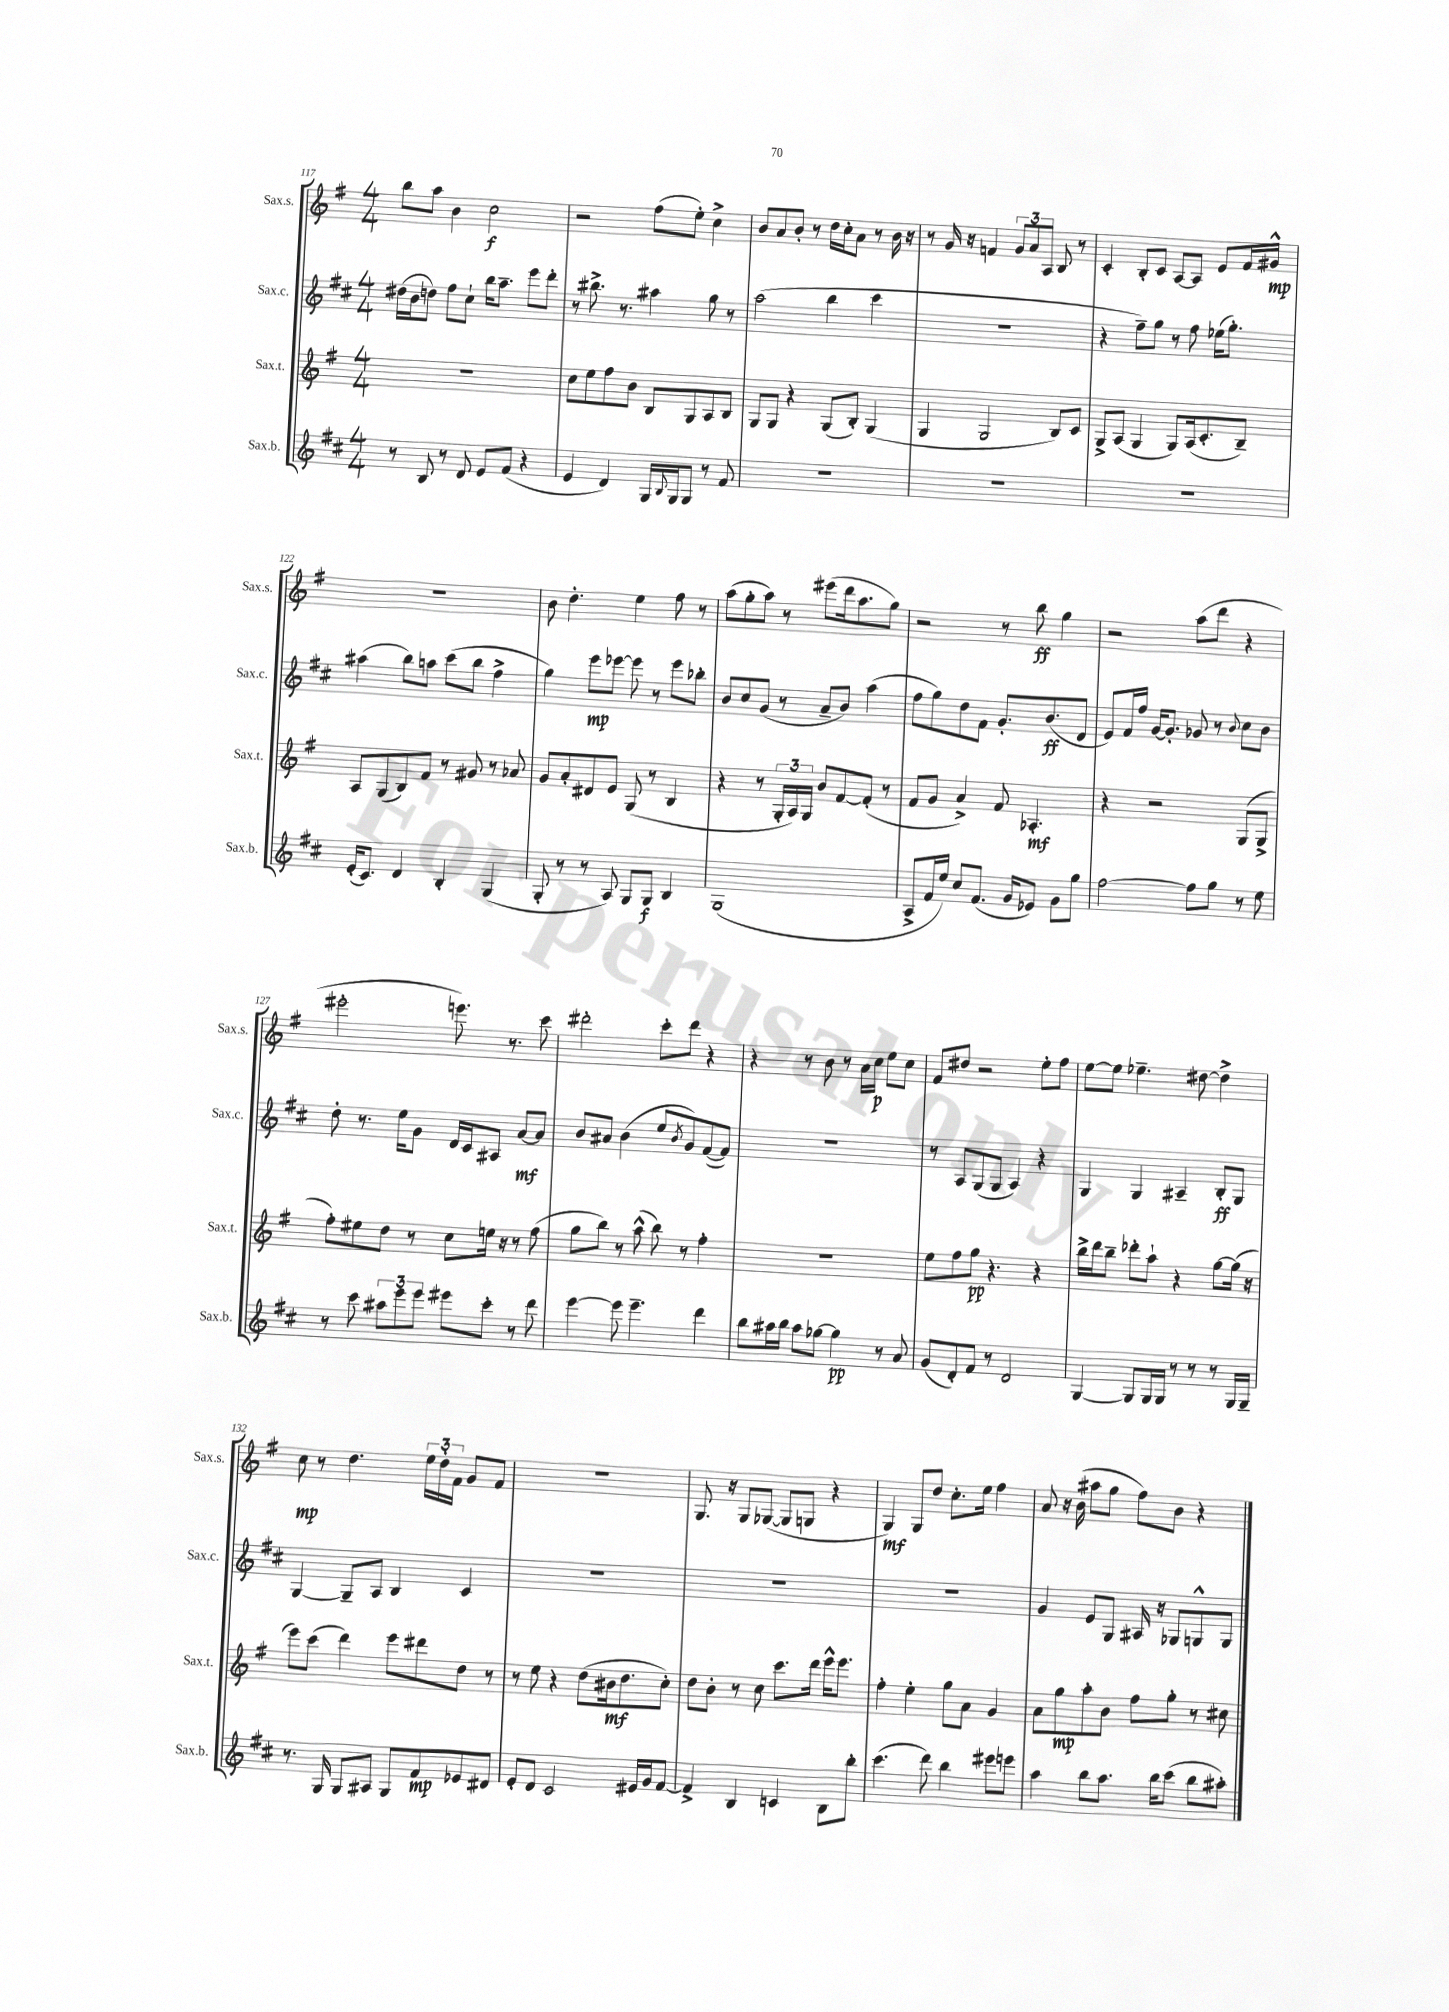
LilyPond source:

<<
\new StaffGroup <<
\new Staff = "s0" \with { instrumentName = "Sax.s." shortInstrumentName = "Sax.s." } {
    \clef treble \key g \major \numericTimeSignature \time 4/4
    b''8 a''8 b'4 c''2\f |
    r2 fis''8( e''8-.) c''4-> |
    b'8 a'8 b'8-. r8 d''16 c''16-. a'8 r8 b'16 r16 |
    r8 g'16 r16 f'4 \tuplet 3/2 { g'8 a'8 a8 } b8 r8 |
    c'4-. b8-. c'8 a8~ a8 e'8 fis'16 gis'16-^\mp |
    R1 |
    b'8 d''4.-. e''4 fis''8 r8 |
    a''8( g''8-. a''8) r8 eis'''8( d'''16 a''8. g''8) |
    r2 r8 b''8\ff g''4 |
    r2 a''8( d'''8 r4 |
    eis'''2-. e'''8.) r8. c'''8 |
    dis'''2-. c'''8-. dis'''8 r4 |
    r4 r8 b'8 r8 a'16 c''16\p e''8 c''8 |
    fis'8 dis''8 r2 e''8-. fis''8 |
    e''8~ e''8 ees''4.-- dis''8~ dis''4-> |
    c''8\mp r8 d''4. \tuplet 3/2 { e''16 d''16-. fis'16 } g'8 fis'8 |
    r1 |
    g8. r16 g8 ges8~( ges8 g8 r4 |
    g4\mf) g8 d''8 c''8.-. e''16 fis''4 |
    a'8 r16 b'16( ais''8 g''8 fis''8) b'8 r4 \bar "|." |
}
\new Staff = "s1" \with { instrumentName = "Sax.c." shortInstrumentName = "Sax.c." } {
    \clef treble \key d \major \numericTimeSignature \time 4/4
    dis''16( b'16 d''8) fis''8 cis''8-! b''16 a''8.-- e'''8 d'''8-. |
    r8 bis''8.-> r8. ais''4 g''8 r8 |
    a''2( b''4 cis'''4 |
    R1 |
    r4 fis''8--) g''8 r8 fis''8 ees''16( g''8.-.) |
    ais''4( b''8) a''8 cis'''8( b''8 fis''4-> |
    g''4) e'''8\mp ees'''8~ ees'''8 r8 ees'''8 bes''8-. |
    b'8 cis''8 g'8( r8 a'8-- b'8) a''4( |
    fis''8 g''8) d''8 fis'8 g'8.-. b'8.\ff( d'8 |
    e'8) fis'16 fis''16 g'16~ g'8.-. ges'8 r8 \appoggiatura { b'8 } cis''8 b'8 |
    d''8-. r8. e''16 g'8 d'16 cis'16 ais8 a'8~\mf a'8 |
    b'8 ais'8 b'4( e''8 \acciaccatura { b'8 } g'8) fis'8~( fis'8) |
    r1 |
    r8 a8 g8( g8 a4) r4 |
    g4 g4 ais4-- b8-.\ff g8 |
    g4~ g8-- a8 b4 cis'4 |
    R1 |
    R1 |
    R1 |
    g'4 e'8 g8 ais16 r16 ges8 g8-^ g8 \bar "|." |
}
\new Staff = "s2" \with { instrumentName = "Sax.t." shortInstrumentName = "Sax.t." } {
    \clef treble \key g \major \numericTimeSignature \time 4/4
    R1 |
    c''8 e''8 fis''8 b'8 b8 g8 a8 b8 |
    g8 g8 r4 g8( b8-.) g4( |
    g4 g2 b8) c'8 |
    g8-> a8( g4 g8) a16( c'8.-. b8--) |
    a8 g8( b8) fis'8 r8 gis'8 r8 aes'8 |
    g'8 a'8-. dis'8 e'8 g8( r8 b4 |
    r4 r8 \tuplet 3/2 { g16-. a16) g16 } b'8 fis'8~ fis'8-.( r8 |
    fis'8 g'8 a'4->) fis'8 aes4.-.\mf |
    r4 r2 g8( g8-> |
    fis''8-.) eis''8 d''8 r8 c''8 e''16 r16 r8 fis''8( |
    g''8 b''8) r8 a''8-^( b''8) r8 fis''4-. |
    r1 |
    e''8 fis''8 g''8\pp r4. r4 |
    b''16-> d'''16 b''8-- des'''8-. a''8-! r4 g''8~ g''16( r16 |
    e'''8) c'''8( d'''4) e'''8 dis'''8 d''8 r8 |
    r8 e''8 r4 d''8( bis'16\mf d''8. c''8-.) |
    d''8 b'8-. r8 c''8 c'''8. d'''16 e'''16-^ e'''8. |
    fis''4-. e''4-. g''8 a'8 g'4 |
    a'8 g''8\mp a''8-. b'8 fis''8 g''8-. r8 cis''8 \bar "|." |
}
\new Staff = "s3" \with { instrumentName = "Sax.b." shortInstrumentName = "Sax.b." } {
    \clef treble \key d \major \numericTimeSignature \time 4/4
    r8 b8 r8 d'8 e'8 fis'8( r4 |
    e'4 d'4) g16 \appoggiatura { b8 } g16 g8 r8 fis'8 |
    R1 |
    R1 |
    R1 |
    e'16-.( cis'8.) d'4 b4-. g4( |
    g8-. r8 r8 a8) g8 g8\f b4 |
    g1( |
    a8-> fis'16 e''16) cis''8 fis'8.( g'16 ees'8) g'8 g''8 |
    fis''2~ fis''8 g''8 r8 e''8 |
    r8 cis'''8 \tuplet 3/2 { ais''8 e'''8 e'''8 } eis'''8 cis'''8-. r8 d'''8 |
    e'''4~ e'''8 e'''4.-- d'''4 |
    b''8 ais''16 b''16 ais''8 ges''8~ ges''4\pp r8 a'8 |
    g'8( d'8-.) fis'8 r8 d'2 |
    g4~ g8 g16 g16 r8 r8 r8 g16 g16-- |
    r8. g16 g8 ais8 g8 fis'8\mp ees'8 dis'8 |
    e'8-. d'8 cis'2 eis'16 g'16 fis'8~ |
    fis'4-> b4 c'4 b8 b''8-. |
    cis'''4.( d'''8) b''4 eis'''8 e'''8 |
    a''4 b''8 a''8. b''16 cis'''8( b''8 ais''8-.) \bar "|." |
}
>>
>>
\layout { \context { \Score currentBarNumber = #117 } }
